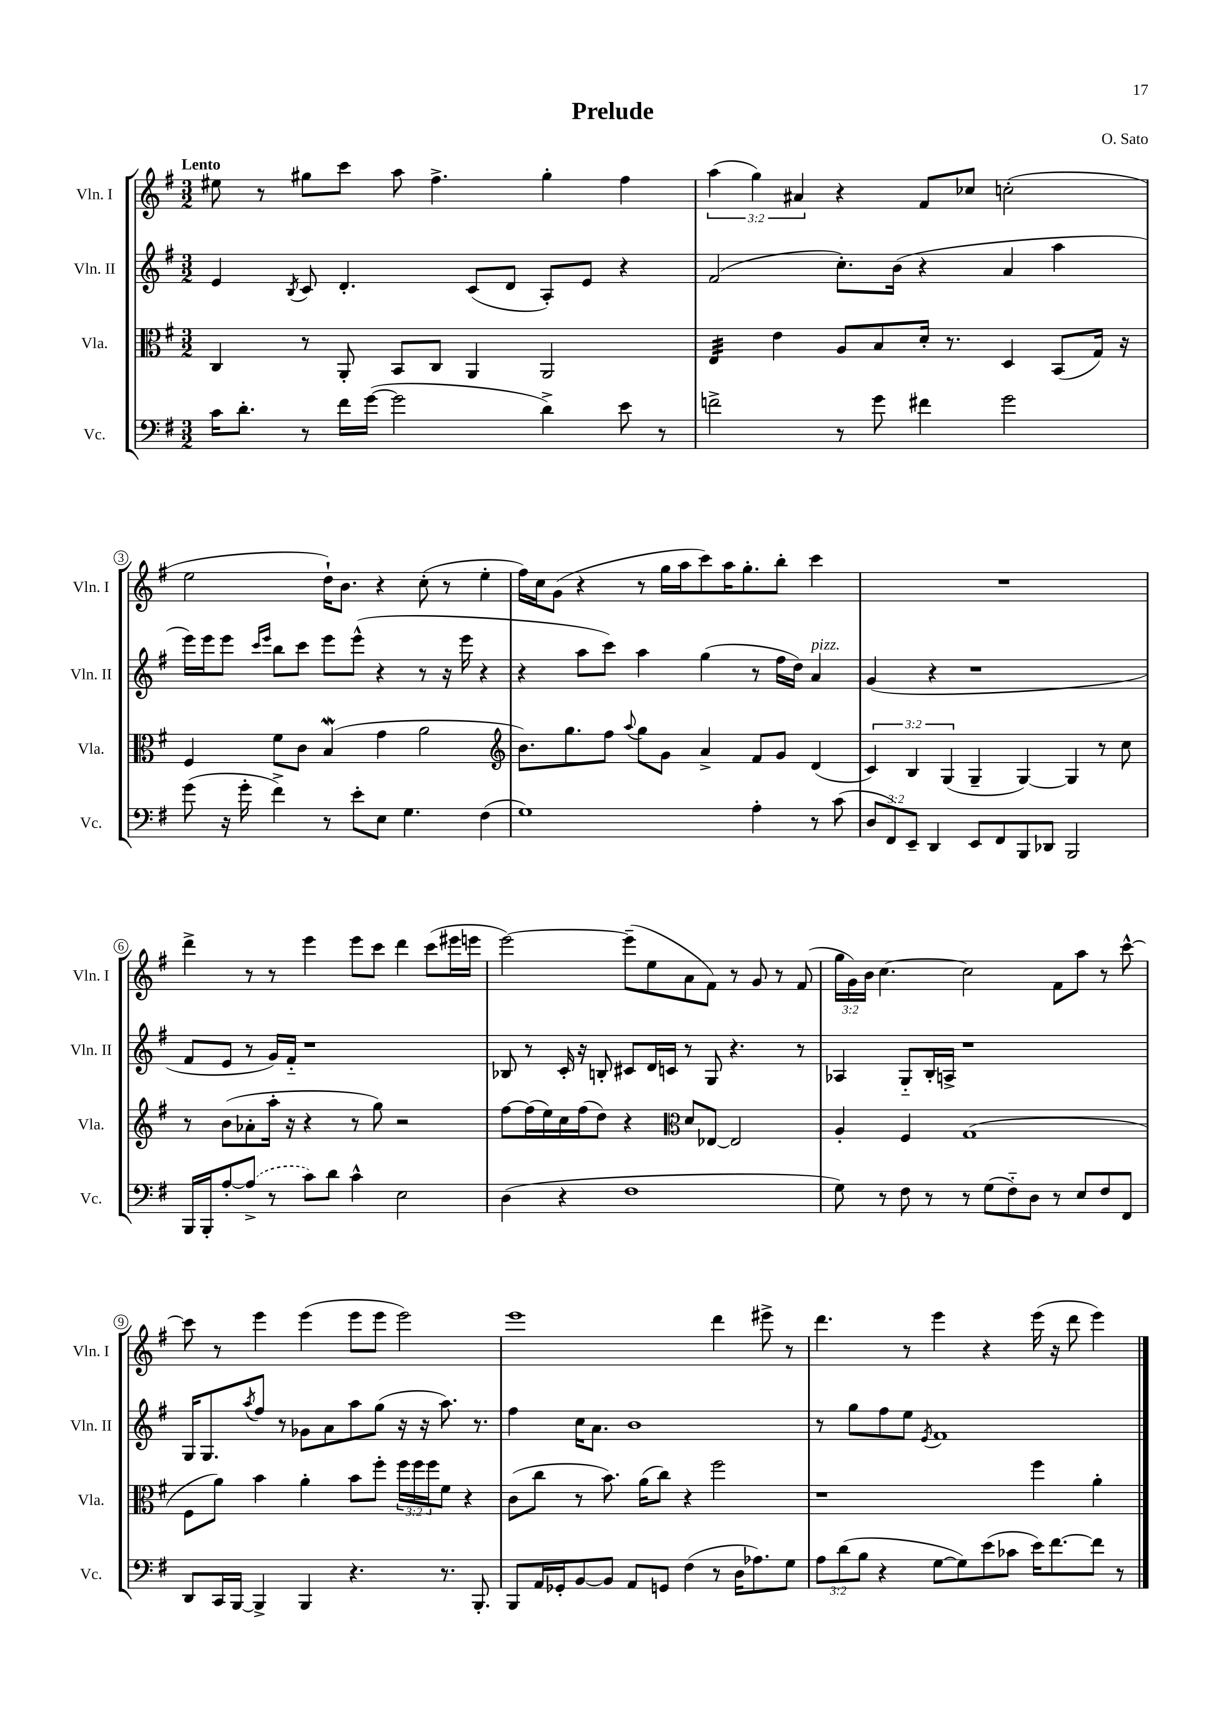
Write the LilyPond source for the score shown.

\header { title = "Prelude" composer = "O. Sato" }
<<
\new StaffGroup <<
\new Staff = "s0" \with { instrumentName = "Vln. I" shortInstrumentName = "Vln. I" } {
    \clef treble \key g \major \numericTimeSignature \time 3/2 \override Staff.TupletNumber.text = #tuplet-number::calc-fraction-text \tempo "Lento"
    eis''8 r8 gis''8 c'''8 a''8 fis''4.-> gis''4-. fis''4 |
    \tuplet 3/2 { a''4( g''4) ais'4 } r4 fis'8 ces''8 c''2-.( |
    e''2 d''16-!) b'8. r4 c''8-.( r8 e''4-. |
    fis''16) c''16 g'8( r4 r8 g''16 a''16 c'''8) a''16 g''8.-. b''8-. c'''4 |
    R1. |
    d'''4-> r8 r8 e'''4 e'''8 c'''8 d'''4 c'''8( eis'''16 e'''16 |
    e'''2~) e'''8--( e''8 a'8 fis'8) r8 g'8 r8 fis'8( |
    \tuplet 3/2 { g''16 g'16) b'16 } c''4.~ c''2 fis'8 a''8 r8 c'''8~-^ |
    c'''8 r8 e'''4 e'''4( e'''8 e'''8 e'''2) |
    e'''1 d'''4 eis'''8-> r8 |
    d'''4. r8 e'''4 r4 e'''16( r16 d'''8 e'''4) \bar "|." |
}
\new Staff = "s1" \with { instrumentName = "Vln. II" shortInstrumentName = "Vln. II" } {
    \clef treble \key g \major \numericTimeSignature \time 3/2
    e'4 \acciaccatura { b8 } c'8 d'4.-. c'8( d'8 a8-.) e'8 r4 |
    fis'2( c''8.-.) b'16( r4 a'4 a''4 |
    e'''16) e'''16 e'''8 \grace { c'''16 e'''16 } b''8 c'''8 e'''8 e'''8-^( r4 r8 r16 e'''16 r4 |
    r4 a''8 c'''8) a''4 g''4( r8 fis''16 d''16) a'4^\markup { \italic "pizz." } |
    g'4( r4 r1 |
    fis'8 e'8 r8 g'16) fis'16-_ r1 |
    bes8 r8 c'16-. r16 b8-. cis'8 d'16 c'16 r8 g8 r4. r8 |
    aes4 g8-_ b16-. a16-> r1 |
    g16 g8. \acciaccatura { a''8 } fis''8 r8 ges'8 a'8 a''8 g''8( r16 r16 a''8.) r8. |
    fis''4 c''16 a'8. b'1 |
    r8 g''8 fis''8 e''8 \acciaccatura { e'8 } fis'1 \bar "|." |
}
\new Staff = "s2" \with { instrumentName = "Vla." shortInstrumentName = "Vla." } {
    \clef alto \key g \major \numericTimeSignature \time 3/2 \override Staff.TupletNumber.text = #tuplet-number::calc-fraction-text
    c4 r8 a,8-. b,8 c8 a,4 a,2 |
    e4:32 e'4 a8 b8 d'16-. r8. d4 b,8( g16) r16 |
    fis4 fis'8 c'8 b4\mordent( g'4 a'2 |
    \clef treble b'8.) g''8. fis''8 \appoggiatura { a''8 } g''8 g'8 a'4-> fis'8 g'8 d'4( |
    \tuplet 3/2 { c'4) b4 g4( } g4-- g4~) g4 r8 c''8 |
    r8 b'8( aes'8-. a''16-. r16 r4 r8 g''8) r2 |
    fis''8~ fis''16( e''16) c''16 fis''16( d''8) r4 \clef alto d'8 ees8~ ees2 |
    a4-. fis4 g1( |
    fis8 a'8) b'4 a'4-. b'8 fis''8-. \tuplet 3/2 { fis''16 fis''16 fis''16 } fis'8 r4 |
    c'8( c''8 r8 b'8.) a'16( c''8) r4 fis''2 |
    r1 fis''4 a'4-. \bar "|." |
}
\new Staff = "s3" \with { instrumentName = "Vc." shortInstrumentName = "Vc." } {
    \clef bass \key g \major \numericTimeSignature \time 3/2 \override Staff.TupletNumber.text = #tuplet-number::calc-fraction-text
    c'16 d'8.-. r8 fis'16 g'16~( g'2 d'4->) e'8 r8 |
    f'2-> r8 g'8 fis'4 g'2 |
    g'8( r16 g'16-. fis'4->) r8 e'8-. e8 g4. fis4( |
    g1) a4-. r8 c'8( |
    \tuplet 3/2 { d8 fis,8) e,8-- } d,4 e,8 fis,8 b,,8 des,8 b,,2 |
    b,,16 b,,16-. a8~-. \once \slurDashed a8->( r8 c'8) d'8 c'4-^ e2 |
    d4( r4 fis1 |
    g8) r8 fis8 r8 r8 g8( fis8-_) d8 r8 e8 fis8 fis,8 |
    d,8 c,16 b,,16~ b,,4-> b,,4 r4. r8. b,,8.-. |
    b,,8 a,16 ges,16-. b,8~ b,8 a,8 g,8 fis4( r8 d16 aes8.) g8 |
    \tuplet 3/2 { a8 d'8( b8 } r4 g8~ g8) e'8( ces'8 e'16) fis'8.~ fis'8 r8 \bar "|." |
}
>>
>>
\layout { \context { \Score \override BarNumber.stencil = #(make-stencil-circler 0.1 0.3 ly:text-interface::print) } }
